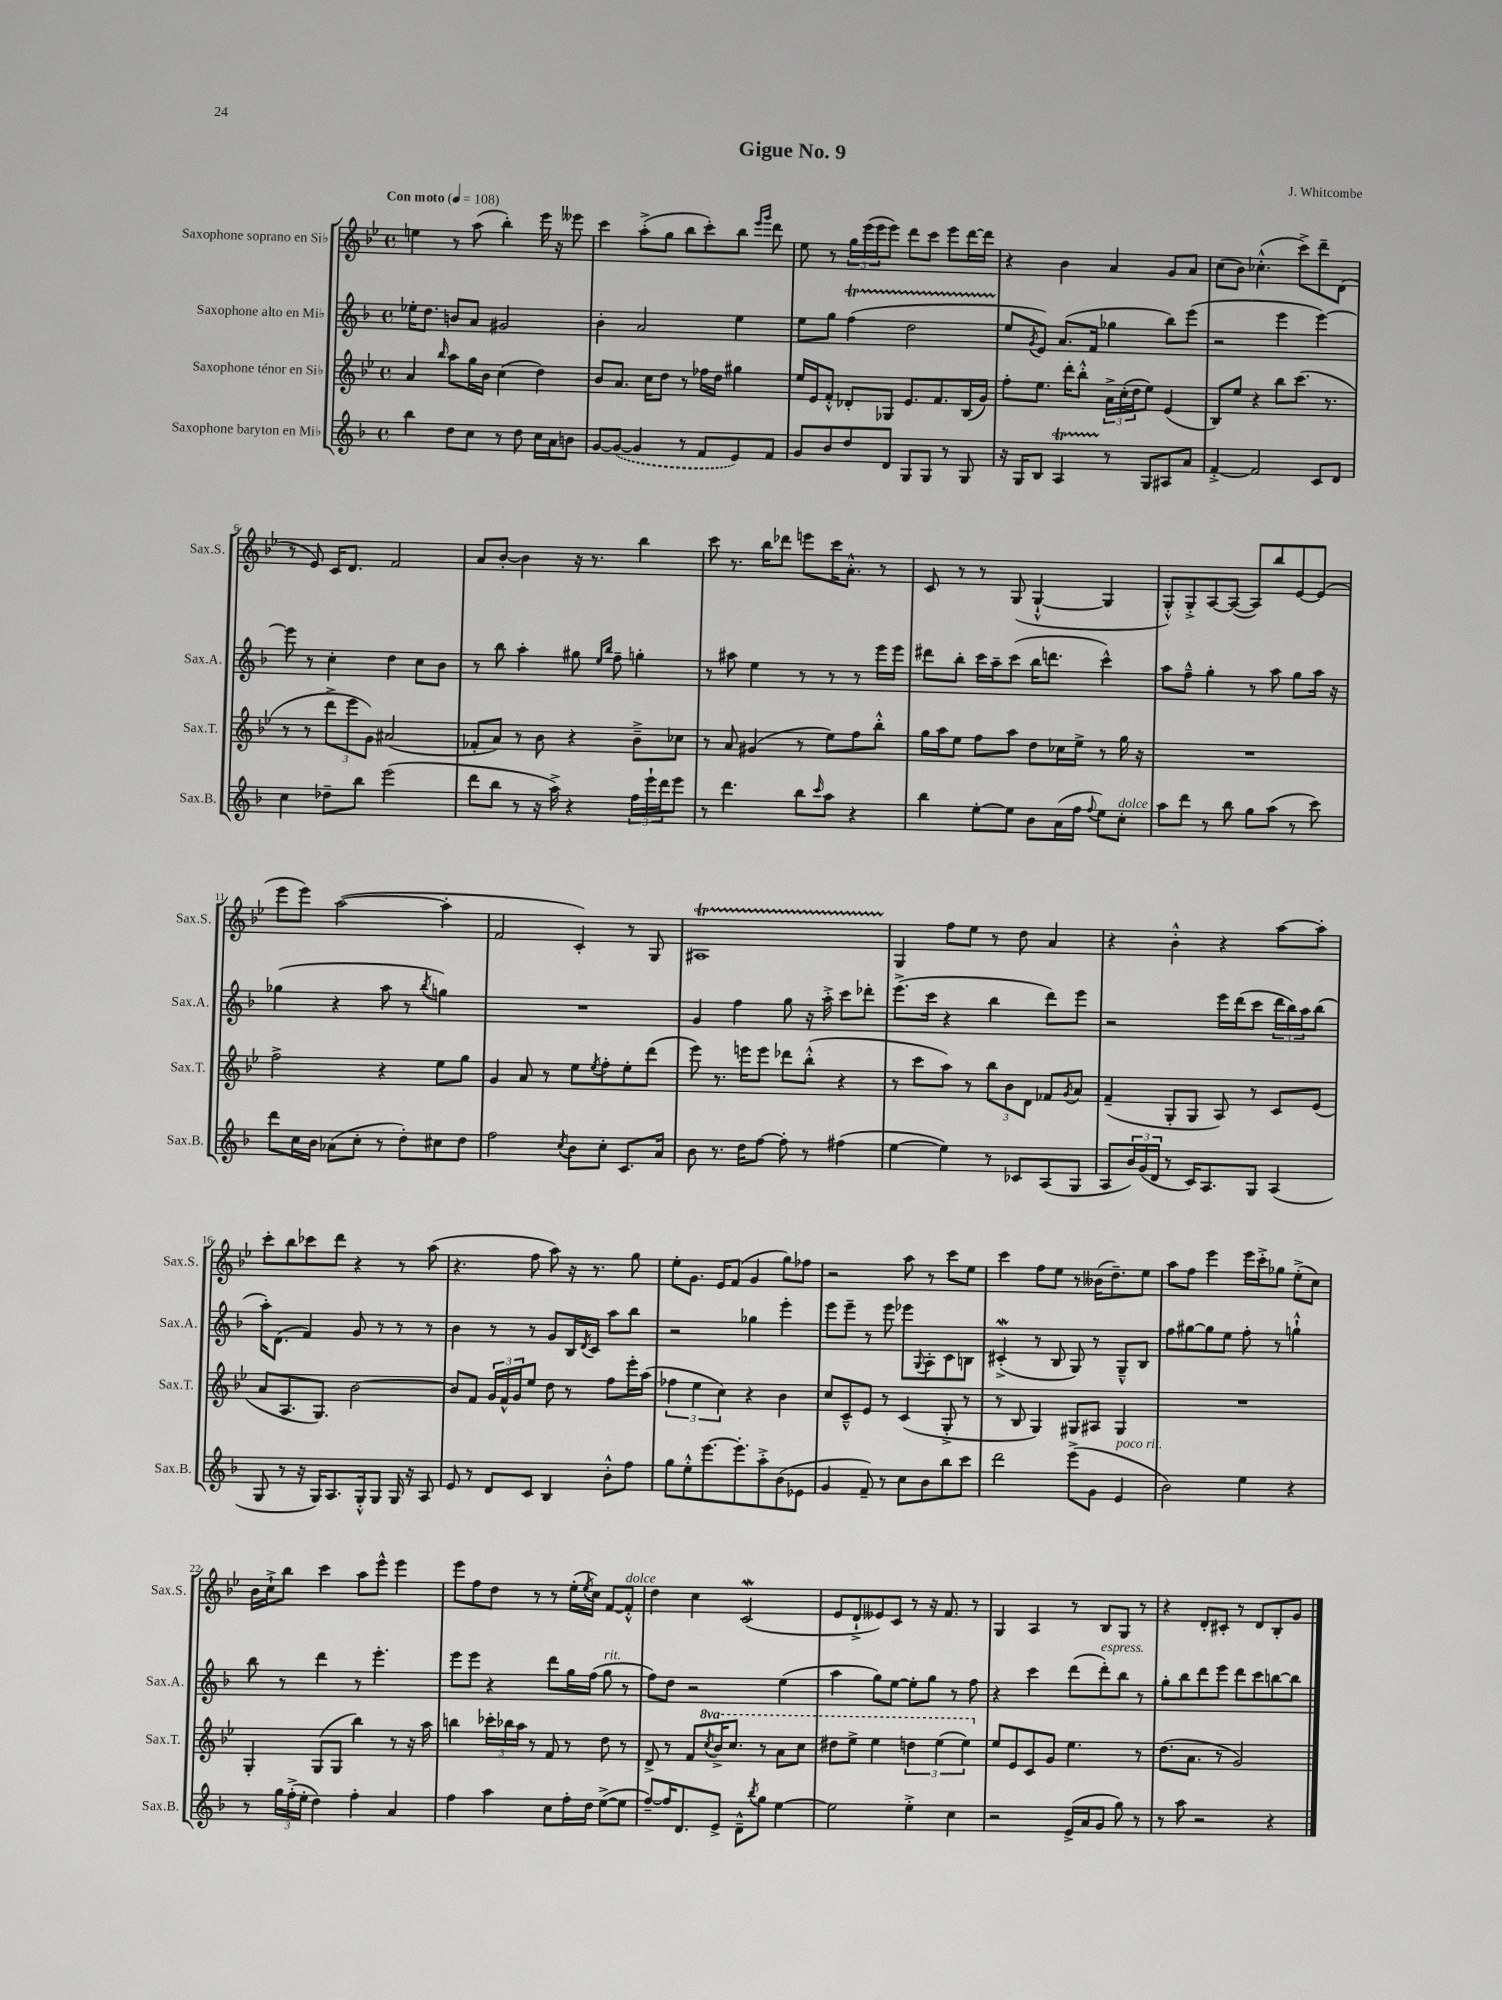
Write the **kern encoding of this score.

**kern	**kern	**kern	**kern
*staff4	*staff3	*staff2	*staff1
*clefG2	*clefG2	*clefG2	*clefG2
*k[b-]	*k[b-e-]	*k[b-]	*k[b-e-]
*M4/4	*M4/4	*M4/4	*M4/4
*met(c)	*met(c)	*met(c)	*met(c)
*MM108	*MM108	*MM108	*MM108
4bb-	4a	16ee-'	4ee
.	.	8.dd	.
.	16qqbb-	.	.
8dd	8aa	8b	8r
8cc	16gg	8a	(8aa
.	16b-	.	.
8r	(4cc	2g#	4bb-')
8dd	.	.	.
16cc	4dd)	.	16eee-
16a	.	.	16r
8b	.	.	8eee--
=	=	=	=
[8g	8b-	4b-'	4ccc
(8g_	8.a	.	.
4g]	.	2a	(8aa'^
.	16cc	.	.
.	8dd	.	8gg
8r	8r	.	8bb-
8f	16ff-	.	8ccc')
.	16dd	.	.
8e)	4gg#	4ee	8bb-
.	.	.	16qqeee-
.	.	.	16qqggg
8f	.	.	8ddd
=	=	=	=
8g	16ee-	8ee	8ee-
.	16e-	.	.
8b-	8f'^^	8gg	8r
8dd	8d-'	(4ff	24gg
.	.	.	(24eee-
.	.	.	24eee-
8d	8G-	.	8eee-)
8G	8.e-	2dd	8ddd
8G	.	.	8ccc
.	8.f	.	.
8r	.	.	8eee-
8G	(16B-	.	[16ddd
.	16g)	.	16ddd]
=	=	=	=
16r	8ff'	8ee	4r
16G	.	.	.
.	.	8qg	.
8B-	8.ee-	8e)	.
4A	.	(8.a	4b-
.	16ddd'	.	.
.	8bb-'^^	.	.
.	.	16f	.
8r	24a^	4gg-	4a
.	(24cc'	.	.
.	24dd	.	.
8G	8ee-)	.	.
8A#	(4e-	8bb-)	8g
8a	.	(8eee	8a
=	=	=	=
[4f'^	8B-)	2r	(8cc
.	8ee-	.	8b-)
2f]	4r	.	(4.cc-'^^
.	8bb-	4eee	.
.	(8.ccc	.	8ccc^)
8c	.	[4eee)	8ddd~
.	8.r	.	.
8d	.	.	(8d
=	=	=	=
4cc	8r	8eee]	8r
.	8r	8r	8e-)
8dd-~	12ddd^	4cc'	16c
.	.	.	8.d
.	12eee-	.	.
8bb-	.	.	.
.	12g)	.	.
(2eee	(2a#	4dd	2f
.	.	8cc	.
.	.	8b-	.
=	=	=	=
8ddd	8f-'	8r	8a
8bb-	8a)	8bb-	[8b-'
8r	8r	4aa'	4b-]
16r	8b-	.	.
16aa^)	.	.	.
4r	4r	8gg#	16r
.	.	.	8.r
.	.	16qqee	.
.	.	16qqbb-	.
.	.	8ff~	.
24ff	8b-~^	4gg'	4bb-
24eee`	.	.	.
24ddd	.	.	.
8eee	8cc-	.	.
=	=	=	=
8r	8r	8r	8ccc
4.ddd	8a	8aa#	8.r
.	(4g#	4ee	.
.	.	.	16bb-
.	.	.	8ddd-
8bb-	8r	8r	8eee
16qqccc	.	.	.
8aa	8ee-)	8r	16ccc
.	.	.	8.a'^^
4r	8ff	8r	.
.	8bb-'^^	16eee	8r
.	.	16eee	.
=	=	=	=
4bb-	16gg	8ddd#	8c
.	16aa	.	.
.	8ee-	8bb-'	8r
[8ee'	8ff	16ccc	8r
.	.	16aa~	.
8ee]	8aa	(8ccc	(8G
8b-	8dd	16bb-	[4G`^^
.	.	8.ddd	.
(16a	16cc-	.	.
16ff	16ee-^	.	.
8qqff	.	.	.
8ee)	8r	4ccc^^)	4G]
8cc'	16gg	.	.
.	16r	.	.
=	=	=	=
8aa	1r	8aa	8G'^^)
8ddd	.	8ff~^^	8G'^
8r	.	4gg'	[8A
8bb-	.	.	(8A_
8gg	.	8r	8A])
(8aa	.	8aa	8bb-
8r	.	8gg	[8e-
8ccc)	.	16aa	(8e-]
.	.	16r	.
=	=	=	=
8ddd	2ff^	(4gg-	8eee-
16cc	.	.	8eee-)
16b-	.	.	.
(8a-	.	4r	([2aa
8cc'	.	.	.
8r	4r	8aa	.
8dd')	.	8r	.
.	.	8qbb-	.
8cc#	8ee-	4gg)	4aa']
8dd	8gg	.	.
=	=	=	=
2ff	4g	1r	2f
.	8a	.	.
.	8r	.	.
8qcc	.	.	.
8b-	8ee-	.	4c')
.	8qee-	.	.
8cc'	8ff'	.	.
8.c	8ee-'	.	8r
.	(8ddd	.	8G
16a	.	.	.
=	=	=	=
8b-	8eee-)	4g	1A#
8.r	8.r	.	.
.	.	4ff	.
16dd	16eee	.	.
[8ff	8eee	.	.
8ff']	8ddd-	8gg	.
8r	(8bb-'^^	16r	.
.	.	16aa'^	.
(4ff#	4r	8ccc	.
.	.	8ddd-'	.
=	=	=	=
[4ee	8r	(8.eee^	4G
.	8ccc	.	.
.	.	16ccc	.
4ee])	8aa)	4r	8ff
.	8r	.	8ee-
8r	12bb-	4bb-	8r
.	12b-	.	.
8c-	.	.	8dd
.	12d	.	.
(8A	8f-	8ddd)	4a
.	8qg	.	.
8G	8a	8eee	.
=	=	=	=
8A	(4f~	2r	4r
24b-)	.	.	.
(24g	.	.	.
24d	.	.	.
8r	8G'	.	4b-'^^
16c)	8G	.	.
8.A	.	.	.
.	8A)	16eee	4r
.	.	(16ddd	.
8G	8r	8ccc	.
(4A	8c	24ddd	[8aa
.	.	24bb-)	.
.	.	24aa	.
.	(8e-	(8bb-	8aa']
=	=	=	=
8G	8a	16aa')	8ccc'
.	.	(8.d	.
8r	8.A	.	8bb-
16r	.	4f)	8ccc-
16G)	8.G)	.	.
8.A	.	.	8ddd
.	[2b-	8g	4r
16G'^^	.	.	.
8G	.	8r	.
16G	.	8r	8r
16r	.	.	.
8A	.	8r	(8aa
=	=	=	=
8e	8b-]	4b-	4.r
8r	8f	.	.
8d	24g	8r	.
.	24f^^	.	.
.	24g	.	.
8c	8ee-	8r	8ff
4B-	8dd	8g	8aa)
.	8r	16B-	16r
.	.	8qd	.
.	.	16c	8.r
8b-'^^	8ff	8aa	.
8ff	16eee-'	8bb-	8gg
.	(16aa	.	.
=	=	=	=
8gg	6ff-	2r	8ee-'
8ee'^^	.	.	8.g
.	6ee-	.	.
[8.eee	.	.	.
.	.	.	16e-
.	6cc)	.	.
.	.	.	(8f
8.eee']	.	.	.
.	4r	4gg-	4g
8aa'^	.	.	.
(8b-	4b-	4eee'	8gg)
8e-	.	.	8ff-
=	=	=	=
4g	8cc	8eee	2r
.	8c~^^	8eee~	.
8f~)	8e-	8r	.
8r	8r	8eee	.
8cc	(4c	8eee-	8aa
.	.	8qqG	.
8b-	.	8A'	8r
8bb-	8G'^	8c	8ccc
8ccc	8r	8B	8ee-
=	=	=	=
2ddd	8r	(4c#'^	4ccc
.	8B-	.	.
.	4G)	8r	8ff
.	.	8B-	8ee-
(8eee^	8G#	8G)	8r
8g	8A#	8r	(16b--
.	.	.	8.dd~)
4e	4G#	8G~^^	.
.	.	8B-	8ee-
=	=	=	=
2b-)	1r	8ff	8aa
.	.	[8gg#	8ff
.	.	8gg#]	4eee-
.	.	8ee	.
4ee	.	8ff'	16eee-
.	.	.	16ccc'^
.	.	8r	8gg-
4r	.	4gg`^^	(8ee-'^
.	.	.	8cc)
=	=	=	=
8r	4G'	8bb-	16b-
.	.	.	16cc`^
24gg	.	8r	8bb-
(24ff'^	.	.	.
24ee'	.	.	.
4dd)	(8G	4ddd	4ccc
.	8G	.	.
4ff'	4bb-)	8r	8aa
.	.	4.eee'	8eee-^^
4a	8r	.	4eee-
.	16r	.	.
.	16aa	.	.
=	=	=	=
4ff	4bb	8eee	8eee-
.	.	8eee	8ff
4aa	24ccc-'	4r	8dd
.	24bb-	.	.
.	24aa	.	.
.	8r	.	8r
8cc	8f	8ddd	8r
16ff'	8r	16gg	(16ee-'
.	.	.	8qee-
16dd	.	(16ff	16cc)
([8ee^	8dd	8gg	[8f
8ee]	8r	8r	8f'^^]
=	=	=	=
[8ff~)	8d^	8ff)	4dd
16ff]	8r	8dd	.
8.d	.	.	.
.	8f	2r	4cc
.	8qccc	.	.
8e^	16bb-^	.	.
.	8.ccc	.	.
8d~^^	.	.	(2c
8qbb-	.	.	.
8gg	8r	.	.
[4ee	8aa	(4ee	.
.	8ccc	.	.
=	=	=	=
2ee]	8ddd#	4aa	8e-
.	8eee-^	.	8d`^
.	4eee-	8gg)	8e--)
.	.	[8ee	8c
4ee'^	6ddd	8ee']	8r
.	.	8gg	16r
.	(6eee-	.	.
.	.	.	8.f
4cc	.	8r	.
.	6eee-)	.	.
.	.	8ff	8r
=	=	=	=
2r	8ee-	4r	4G
.	8e-	.	.
.	8c	4ccc	4A
.	8g	.	.
(16e^	4.ee-	(8ddd	8r
16a	.	.	.
8g	.	8ddd')	8B-
8gg)	.	8bb-	8G
8r	8r	8r	8r
=	=	=	=
8r	(8.dd	8gg'	4r
8aa	.	8bb-	.
.	8.a	.	.
2r	.	8ddd	8d'
.	8r	8eee	8c#'
.	2g)	8ddd	8r
.	.	8ccc	8d
4r	.	[8bb	8B-'
.	.	8bb]	8g
==	==	==	==
*-	*-	*-	*-
